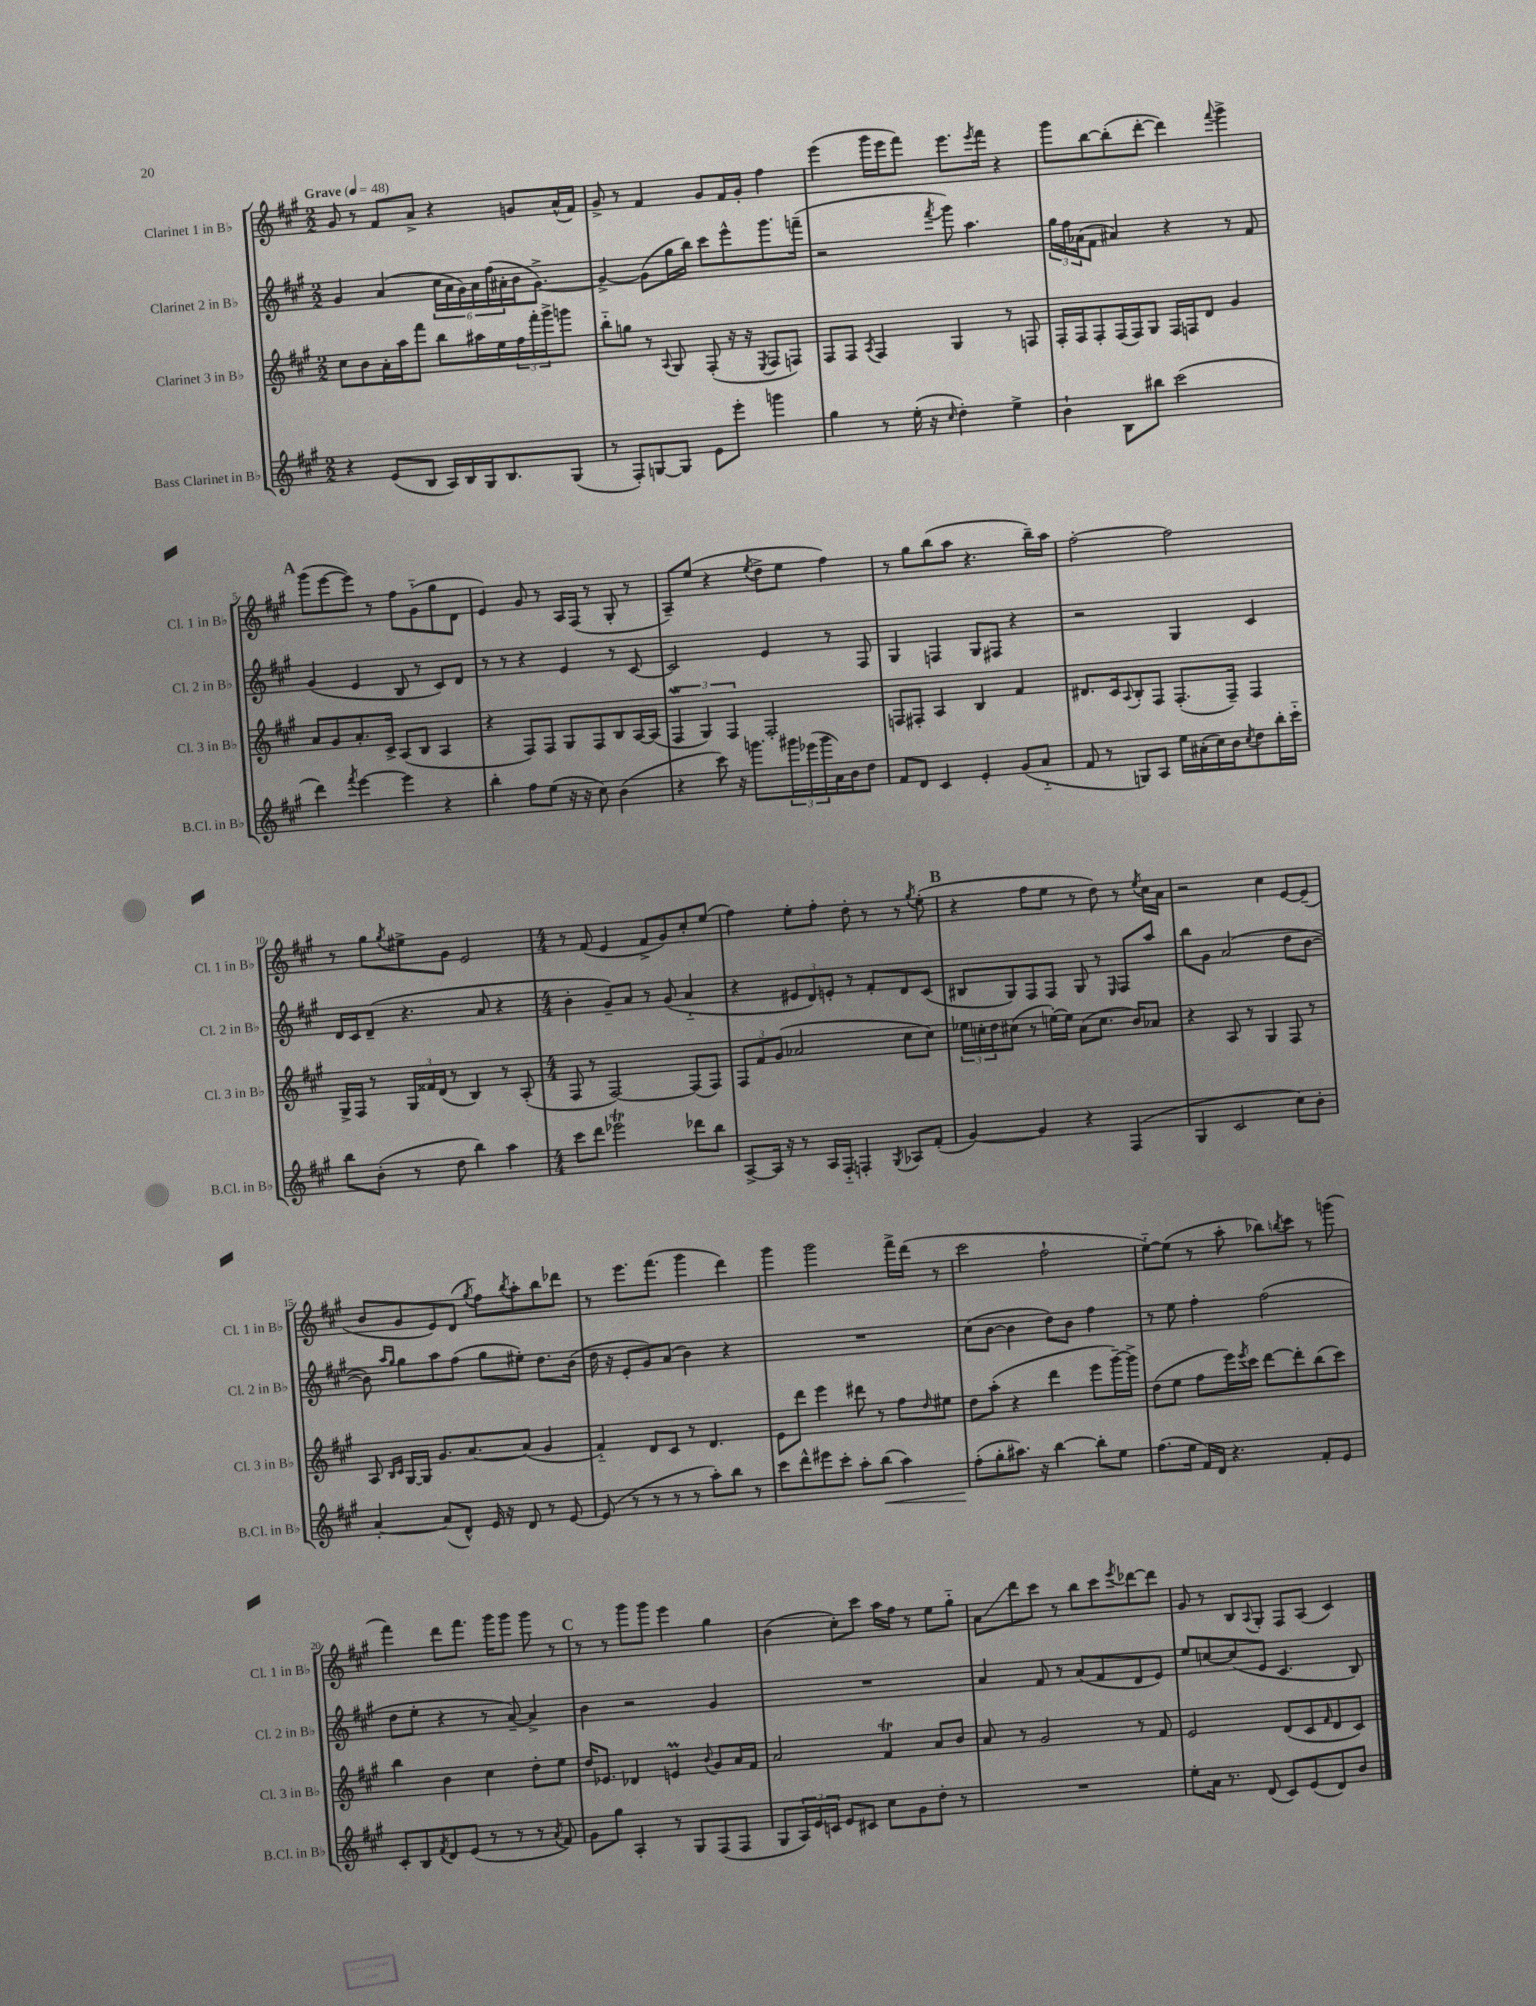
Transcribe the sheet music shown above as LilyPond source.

<<
\new StaffGroup <<
\new Staff = "s0" \with { instrumentName = "Clarinet 1 in Bb" shortInstrumentName = "Cl. 1 in Bb" } {
    \clef treble \key a \major \numericTimeSignature \time 2/2 \tempo "Grave" 4 = 48
    gis'8 r8 fis'8 a'8-> r4 g'8 a'16-^( fis'16) |
    gis'8-> r8 fis'4 gis'8 fis'16 gis'16-. fis''4 |
    e'''4( gis'''16 e'''16 fis'''8) e'''8. \acciaccatura { e'''8 } fis'''16 r4 |
    gis'''8 b''8~ b''8-.( d'''8~-. d'''4) \appoggiatura { fis'''8 } gis'''4-> |
    \mark \markup { \bold "A" } gis'''8( e'''8~ e'''8) r8 fis''8 gis'8-_( gis''8 d'8 |
    e'4) gis'8 r8 a16 fis16( r8 gis8-. r8 |
    a8--) e''8( r4 \acciaccatura { e''8 } d''8-> e''8 fis''4) |
    r8 gis''8 b''8( a''8 r4. b''16--) a''16 |
    fis''2~-. fis''2 |
    r8 gis''8 \acciaccatura { gis''8 } eis''8-> gis'8 e'2 |
    \numericTimeSignature \time 4/4 r8 fis'8( e'4 fis'8-> gis'8) cis''8-. e''8( |
    fis''4) e''8-. fis''8-. d''8-. r8 r8 \acciaccatura { gis''8 } e''8-.( |
    \mark \markup { \bold "B" } r4 fis''8 e''8 r8 d''8) r8 \acciaccatura { e''8 } cis''16 a'16 |
    r2 cis''4 e'8~ e'8--( |
    b'8 gis'8 e'8) d'8( \acciaccatura { gis''8 } fis''8) \acciaccatura { b''8 } a''8-. b''8 des'''8 |
    r8 e'''8. fis'''8.( gis'''4 d'''4) |
    gis'''4 gis'''2 fis'''16-> d'''16( r8 |
    cis'''2 fis''2-! |
    e''8~-_) e''8( r8 a''8-. bes''8) \acciaccatura { b''8 } cis'''8 r8 g'''8( |
    fis'''4) d'''8 fis'''8. gis'''16 gis'''8 gis'''8 r8 |
    \mark \markup { \bold "C" } r8 r8 gis'''8 gis'''8 e'''4 gis''4 |
    b'4( cis''8-.) cis'''8 a''16 fis''16 r8 e''8 gis''8-_ |
    a'8\glissando d'''8 cis'''8 r8 b''8 cis'''8 \acciaccatura { e'''8 } des'''8~ des'''8 |
    gis'8 r8 b8 \appoggiatura { a8 } gis8-. fis8 a8( cis'4) \bar "|." |
}
\new Staff = "s1" \with { instrumentName = "Clarinet 2 in Bb" shortInstrumentName = "Cl. 2 in Bb" } {
    \clef treble \key a \major \numericTimeSignature \time 2/2
    gis'4 a'4( \tuplet 6/4 { cis''16 a'16 gis'16) a'16 fis''16( ais'16-. } b'16 gis'8.~->) |
    gis'4~-> gis'8( gis''16 b''16) cis'''8 e'''8-^ gis'''8. f'''16--( |
    r2 \acciaccatura { fis'''8 } gis'''8) a''4. |
    \tuplet 3/2 { gis''16 fis''16 aes'16( } fis'8 ais'4) r4 r8 fis'8 |
    \mark \markup { \bold "A" } gis'4( e'4 b8 r8 cis'8) d'8 |
    r8 r8 r4 e'4 r8 cis'8~ |
    cis'2 e'4 r8 fis8 |
    gis4 f4 gis8 fis8 r4 |
    r2 gis4 cis'4 |
    d'16 cis'16 d'8--( r4. a'8 r4 |
    \numericTimeSignature \time 4/4 b'4-. gis'8--) a'8 r8 gis'8( a'4-_ |
    r4 \tuplet 3/2 { eis'8 d'8) e'8-. } r8 fis'8-. d'8 cis'8( |
    \mark \markup { \bold "B" } bis8 gis8) fis8 fis8 gis8 r8 \grace { e16 } fis8 a''8 |
    b''8 gis'8 a'2( d''8 b'8~ |
    b'8) \grace { a''16 gis''16 } gis''8 a''8 fis''8( gis''8 eis''8-.) d''8. b'16( |
    d''16 r16 e'8-. gis'8) a'8( b'4) r4 |
    R1 |
    cis''8( b'8~ b'4 d''8) b'8 fis''4 |
    r8 e''8 fis''4-. fis''2( |
    d''8 e''8-. r4 r8 a'8~--) a'4-> |
    \mark \markup { \bold "C" } b'4 r2 gis'4 |
    R1 |
    a'4 fis'8 r8 a'8( fis'8 d'8 e'8) |
    e''8 c''8~ c''8( e'8 cis'4. b8) \bar "|." |
}
\new Staff = "s2" \with { instrumentName = "Clarinet 3 in Bb" shortInstrumentName = "Cl. 3 in Bb" } {
    \clef treble \key a \major \numericTimeSignature \time 2/2
    cis''8 b'8 a'16-. a''16 fis'''8 b''8 ais''16 e''16 \tuplet 3/2 { fis''16 fis'''16-. gis'''16-> } g'''8 |
    b''8-_ g''8 r8 \appoggiatura { a8 } gis8 fis8-.( r16 r16 \acciaccatura { e8 } fis8 f8) |
    fis8 fis8 \acciaccatura { a8 } fis4 gis4 r8 f8 |
    fis16-. fis16 fis8-. fis16( fis16) gis8 fis16 f16 d'8 gis'4 |
    \mark \markup { \bold "A" } a'8 gis'8 a'8.-. cis'16-> a8( b8 a4 |
    r4 fis8) fis8 gis8 fis8 b8 a16~ a16( |
    \tuplet 3/2 { fis4\mordent gis4) fis4 } fis2-. |
    f8 fis8-. a4 b4 fis'4 |
    dis'8. cis'16 \appoggiatura { a8 } b8-. fis8 fis8.-.( fis16--) fis4 |
    gis16-> fis16 r8 \tuplet 3/2 { gis16 fisis'16 d'16( } r8 b4) r8 a8-.( |
    \numericTimeSignature \time 4/4 fis8 r8 fis2~) fis8( fis8) |
    \tuplet 3/2 { fis8 fis'8 gis'8( } aes'2 cis''8 cis''8) |
    \mark \markup { \bold "B" } \tuplet 3/2 { ees''16 c''16-. d''16 } cis''8( r8 e''16~-.) e''16 a'8( cis''8. b'16) aes'8 |
    r4 a8 r8 gis4 fis8 r8 |
    a8 \grace { b16 cis'16 } gis16~ gis16 gis'8. a'8.~ a'8( gis'4 |
    fis'4-_) d'8 cis'8 r8 d'4. |
    e'8 d'''8 e'''4 dis'''8 r8 fis''8 \grace { d''16 } eis''8 |
    d''8 a''8-.( r4 d'''4 e'''8 gis'''16~--) gis'''16-> |
    d''8( e''8 fis''8 e'''16) \acciaccatura { e'''8 } cis'''16 d'''8~ d'''8-. b''8( cis'''8) |
    b''4 b'4 cis''4 d''8-. e''8 |
    \mark \markup { \bold "C" } d''16 ees'8. des'4 e'4\prall \appoggiatura { b'8 } gis'8 a'16 fis'16 |
    a'2 fis'4\trill a'8 b'8 |
    a'8 r8 gis'2 r8 fis'8 |
    e'2 d'8( cis'8 \grace { fis'16 } d'8 cis'8) \bar "|." |
}
\new Staff = "s3" \with { instrumentName = "Bass Clarinet in Bb" shortInstrumentName = "B.Cl. in Bb" } {
    \clef treble \key a \major \numericTimeSignature \time 2/2
    r4 e'8( b8 a16) b16 gis16 b8. gis8( |
    r8 fis8-.) g8~ g8 e'8 e'''8-. g'''4 |
    gis''4 r8 e''16-.( r16 \grace { cis''16 } d''4-.) e''4-> |
    b'4-! b8 bis''8 cis'''2( |
    \mark \markup { \bold "A" } d'''4) \acciaccatura { fis'''8 } e'''4~ e'''4 r4 |
    b''4-. fis''8 e''8( r16 r16 cis''8) b'4( |
    r4 cis'''8) r16 g'''8. \tuplet 3/2 { gis'''16 ees'''16( gis'''16 } a'16) b'16 d''8 |
    fis'8 d'8 cis'4 e'4-. gis'8( a'8-_ |
    fis'8 r8 g8) a8 e''16 ais'16-.( cis''16) b'16 \acciaccatura { cis''8 } d''8 b''16-. cis'''16-_ |
    b''8 b'8-.( r8 d''8 b''4) a''4 |
    \numericTimeSignature \time 4/4 cis'''8 d'''8 ees'''2\trill des'''8 b''8 |
    a8~-> a16 r16 r8 a16 fis16-_ f4-. \acciaccatura { gis8 } aes8 fis'8-.( |
    \mark \markup { \bold "B" } gis'4~) gis'4 r4 fis4( |
    gis4 cis'2 cis''8) b'8-. |
    a'4~-. a'8( d'8-^) e'16 r16 d'8 r8 e'8~ |
    e'8( r8 r8 r8 r8 a''8-.) b''8 r8 |
    cis'''8 d'''8-^ eis'''8 cis'''8-. a''8-. b''8\<( a''4) |
    fis''8-.\!( gis''8-. ais''8.) r16 b''4~ b''8-. e''8 |
    fis''8.( e''16 fis'16) d'16 r4. fis'8-. e'8 |
    cis'8-. b8 \acciaccatura { fis'8 } d'8 e'8( r8 r8 r8 \acciaccatura { a'8 } fis'8) |
    \mark \markup { \bold "C" } gis'8 gis''8 a4-. r8 gis8 fis8( fis8 |
    gis8 \tuplet 3/2 { a16) e'16 c'16 } e'8 cis'8 cis''8 gis'8 d''8-. r8 |
    R1 |
    e''8-. a'16 r8. d'8( cis'8) e'8( d'8) b'8 \bar "|." |
}
>>
>>
